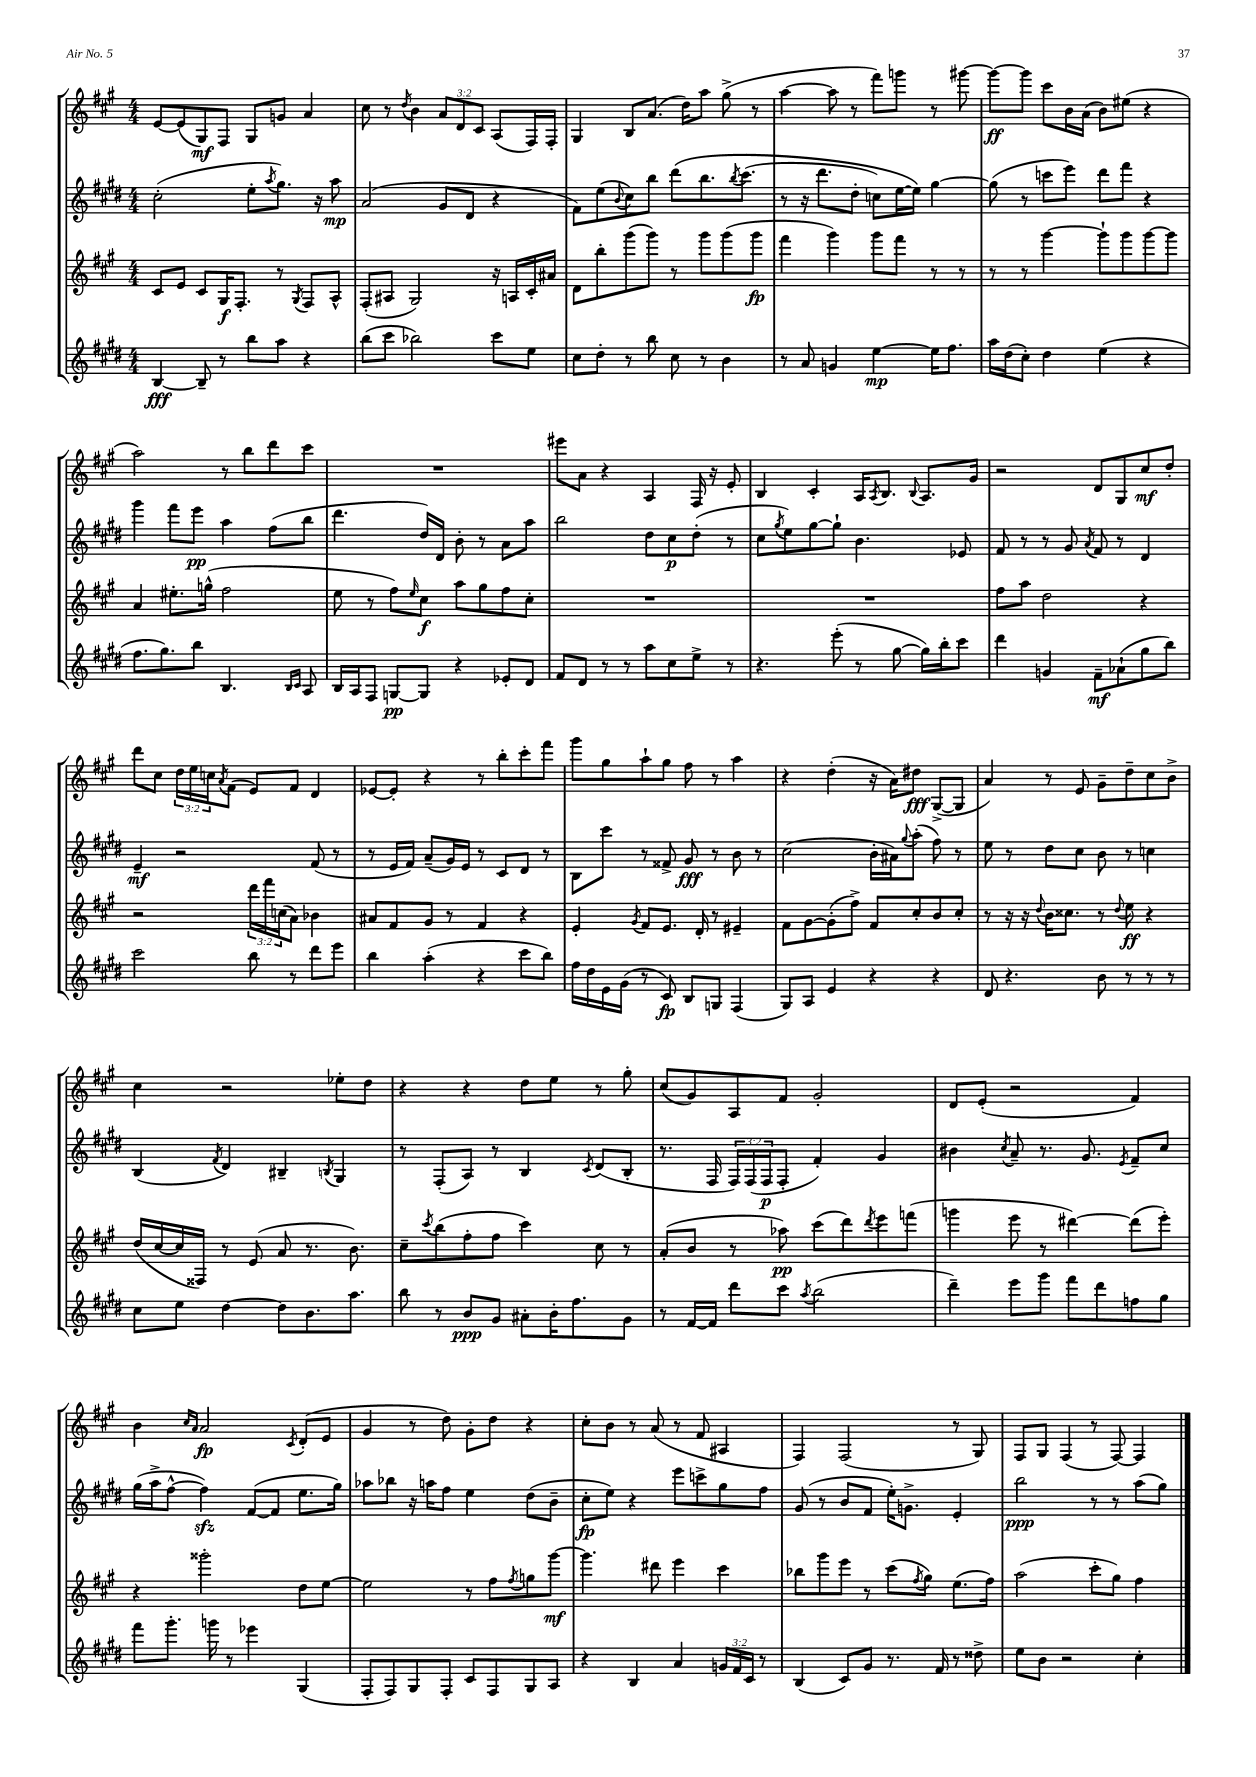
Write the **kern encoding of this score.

**kern	**kern	**kern	**kern
*staff4	*staff3	*staff2	*staff1
*clefG2	*clefG2	*clefG2	*clefG2
*k[f#c#g#d#]	*k[f#c#g#]	*k[f#c#g#d#]	*k[f#c#g#]
*M4/4	*M4/4	*M4/4	*M4/4
[4B	8c#	(2cc#'	[8e
.	8e	.	(8e]
8B~]	8c#	.	8G#)
8r	16G#	.	8F#
.	8.F#'	.	.
8bb	.	8ee'	8G#
.	.	8qaa	.
8aa	8r	8.gg#)	8g
.	8qG#	.	.
4r	8F#	.	4a
.	.	16r	.
.	8A^^	8aa	.
=	=	=	=
(8bb	(8F#'	(2a	8cc#
8ccc#	8A#	.	8r
.	.	.	8qdd
2bb-)	2G#)	.	4b
.	.	8g#	12a
.	.	.	12d
.	.	8d#	.
.	.	.	12c#
8ccc#	16r	4r	(8A
.	16A	.	.
8ee	16c#'	.	16F#)
.	16a#	.	16F#'
=	=	=	=
8cc#	8d	8f#)	4G#
8dd#'	8bb'	(8ee	.
.	.	8qqb	.
8r	(8ggg#	8cc#)	8B
8bb	8ggg#)	8bb	(8.a
8cc#	8r	&(8ddd#	.
.	.	.	16dd)
8r	8ggg#	8.bb	8aa
4b	(8ggg#	.	(8gg#^
.	.	8qbb	.
.	.	(8.ccc#	.
.	8ggg#	.	8r
=	=	=	=
8r	4fff#	8r	[4aa
8a	.	16r	.
.	.	8.ddd#	.
4g	4ggg#)	.	8aa]
.	.	8dd#'	8r
[4ee	8ggg#	8cc)	8fff#)
.	8fff#	[16ee	8ggg
.	.	16ee]&)	.
16ee]	8r	[4gg#	8r
8.ff#	.	.	.
.	8r	.	[8ggg#
=	=	=	=
16aa	8r	(8gg#]	8ggg#_
(16dd#	.	.	.
8cc#')	8r	8r	8ggg#]
4dd#	[4ggg#	8ccc	8ccc#
.	.	8eee)	16b
.	.	.	(16a
(4ee	8ggg#`]	8ddd#	8b)
.	8ggg#	8fff#	(8ee#
4r	[8ggg#	4r	4r
.	8ggg#]	.	.
=	=	=	=
8.ff#	4a	4ggg#	2aa)
8.gg#)	.	.	.
.	8.ee#'	8fff#	.
8bb	.	8eee	.
.	(16gg^^	.	.
4.B	2ff#	4aa	8r
.	.	.	8bb
.	.	(8ff#	8ddd
16qqB	.	.	.
16qqc#	.	.	.
8A	.	8bb	8ccc#
=	=	=	=
16B	8ee	4.ddd#	1r
16A	.	.	.
8F#	8r	.	.
[8G	8ff#)	.	.
.	16qqee	.	.
8G]	8cc#	16dd#)	.
.	.	16d#	.
4r	8aa	8b'	.
.	8gg#	8r	.
8e-'	8ff#	8a	.
8d#	8cc#'	8aa	.
=	=	=	=
8f#	1r	2bb	8eee#
8d#	.	.	8a
8r	.	.	4r
8r	.	.	.
8aa	.	8dd#	4A
8cc#	.	8cc#	.
8ee^	.	(8dd#'	16F#
.	.	.	16r
8r	.	8r	8e'
=	=	=	=
4.r	1r	8cc#	4B
.	.	8qgg#	.
.	.	8ee)	.
.	.	[8gg#	4c#'
(8eee'	.	8gg#`]	.
8r	.	4.b	16A
.	.	.	8qA
.	.	.	8.B
[8gg#	.	.	.
.	.	.	8qqB
16gg#])	.	.	8.A
16bb'	.	.	.
8ccc#	.	8e-	.
.	.	.	16g#
=	=	=	=
4ddd#	8ff#	8f#	2r
.	8aa	8r	.
4g	2dd	8r	.
.	.	8g#	.
.	.	8qa	.
8f#~	.	8f#	8d
(8a-`	.	8r	8G#
8gg#	4r	4d#	8cc#
8bb)	.	.	8dd'
=	=	=	=
2ccc#	2r	4e~	8ddd
.	.	.	8cc#
.	.	2r	24dd
.	.	.	24ee
.	.	.	24cc
.	.	.	8qa
.	.	.	(8f#
8bb	24ddd	.	8e)
.	24fff#	.	.
.	(24cc	.	.
8r	8a)	.	8f#
8ddd#	4b-	(8f#	4d
8eee	.	8r	.
=	=	=	=
4bb	8a#	8r	[8e-
.	8f#	16e	8e-']
.	.	16f#)	.
(4aa'	8g#	(8a~	4r
.	8r	16g#)	.
.	.	16e	.
4r	4f#	8r	8r
.	.	8c#	8bb'
8ccc#	4r	8d#	8ccc#'
8bb)	.	8r	8fff#
=	=	=	=
16ff#	4e'	8B	8ggg#
16dd#	.	.	.
16e	.	8ccc#	8gg#
(16g#	.	.	.
.	8qg#	.	.
8r	8f#	8r	8aa`
8c#)	8.e	8f##^	8gg#
8B	.	8g#	8ff#
.	16d'	.	.
8G	8r	8r	8r
(4F#	4e#~	8b	4aa
.	.	8r	.
=	=	=	=
8G#)	8f#	(2cc#	4r
8A	[8g#	.	.
4e	(8g#']	.	(4dd'
.	8ff#^)	.	.
4r	8f#	16b'	16r
.	.	16a#)	16a)
.	.	8qqgg#	.
.	8cc#'	(8aa'	8dd#
4r	8b	8ff#)	([8G#^
.	8cc#'	8r	8G#]
=	=	=	=
8d#	8r	8ee	4a)
4.r	16r	8r	.
.	16r	.	.
.	8qqdd	.	.
.	16b	8dd#	8r
.	8.cc##	.	.
.	.	8cc#	8e
8b	8r	8b	8g#~
.	8qqdd	.	.
8r	8ee	8r	8dd~
8r	4r	4cc	8cc#
8r	.	.	8b^
=	=	=	=
8cc#	(16dd	(4B	4cc#
.	[16cc#	.	.
8ee	16cc#]	.	.
.	16F##)	.	.
.	.	8qf#	.
[4dd#	8r	4d#)	2r
.	(8e	.	.
8dd#]	8a	4B#~	.
8.b	8.r	.	.
.	.	8qB	.
.	.	4G#	8ee-'
8.aa	8.b)	.	.
.	.	.	8dd
=	=	=	=
8bb	8cc#~	8r	4r
.	8qccc#	.	.
8r	(8bb	(8F#'	.
8b	8ff#'	8A)	4r
8g#	8ff#	8r	.
8a#'	4ccc#)	4B	8dd
16b'	.	.	8ee
8.ff#	.	.	.
.	.	8qc#	.
.	8cc#	(8d#	8r
8g#	8r	8B'	8gg#'
=	=	=	=
8r	(8a'	8.r	(8cc#
[16f#	8b	.	8g#)
16f#]	.	16F#	.
8ddd#	8r	24F#)	8A
.	.	(24F#	.
.	.	24F#	.
8ccc#	8aa-)	8F#'	8f#
8qaa	.	.	.
(2bb	(8ccc#	4f#')	2g#'
.	8ddd)	.	.
.	8qddd	.	.
.	8eee	4g#	.
.	(8fff	.	.
=	=	=	=
4ddd#~)	4ggg	4b#	8d
.	.	.	(8e'
.	.	8qcc#	.
8eee	8eee	8a~	2r
8ggg#	8r	8.r	.
8fff#	[4ddd#)	.	.
.	.	8.g#	.
8ddd#	.	.	.
.	.	8qe	.
8ff	(8ddd#]	8f#~	4f#)
8gg#	8eee')	8cc#	.
=	=	=	=
8fff#	4r	(16gg#	4b
.	.	16aa^	.
8.ggg#'	.	[8ff#^^	.
.	.	.	16qqcc#
.	.	.	16qqa
.	2ggg##'	4ff#])	2a
16ggg	.	.	.
8r	.	.	.
4eee-	.	([8f#	.
.	.	8f#]	.
.	.	.	8qc#
(4G#	8dd	8.ee	(8d'
.	[8ee	.	8e
.	.	16gg#)	.
=	=	=	=
8F#'	2ee]	8aa-	4g#
8F#)	.	8bb-	.
8G#	.	16r	8r
.	.	16aa	.
8F#'	.	8ff#	8dd)
8c#	8r	4ee	8g#'
8F#	8ff#	.	8dd
.	8qff#	.	.
8G#	8gg	(8dd#	4r
8A	[8ggg#	8b~	.
=	=	=	=
4r	4.ggg#]	8cc#'	8cc#'
.	.	8ee)	8b
4B	.	4r	8r
.	8ddd#	.	(8a
4a	4eee	8eee	8r
.	.	8ccc^	8f#
24g	4ccc#	8gg#	4A#
24f#	.	.	.
24c#	.	.	.
8r	.	8ff#	.
=	=	=	=
(4B	8bb-	(8g#	4F#)
.	8ggg#	8r	.
8c#)	8eee	8b	(2F#
8g#	8r	8f#	.
8.r	(8ccc#	16ee')	.
.	.	8.g^	.
.	8qff#	.	.
.	8gg#)	.	.
16f#	.	.	.
8r	(8.ee	4e'	8r
8dd##^	.	.	8G#)
.	16ff#)	.	.
=	=	=	=
8ee	(2aa	2bb	8F#
8b	.	.	8G#
2r	.	.	(4F#
.	8ccc#'	8r	8r
.	8gg#)	8r	[8F#)
4cc#'	4ff#	(8aa	4F#]
.	.	8gg#)	.
==	==	==	==
*-	*-	*-	*-
